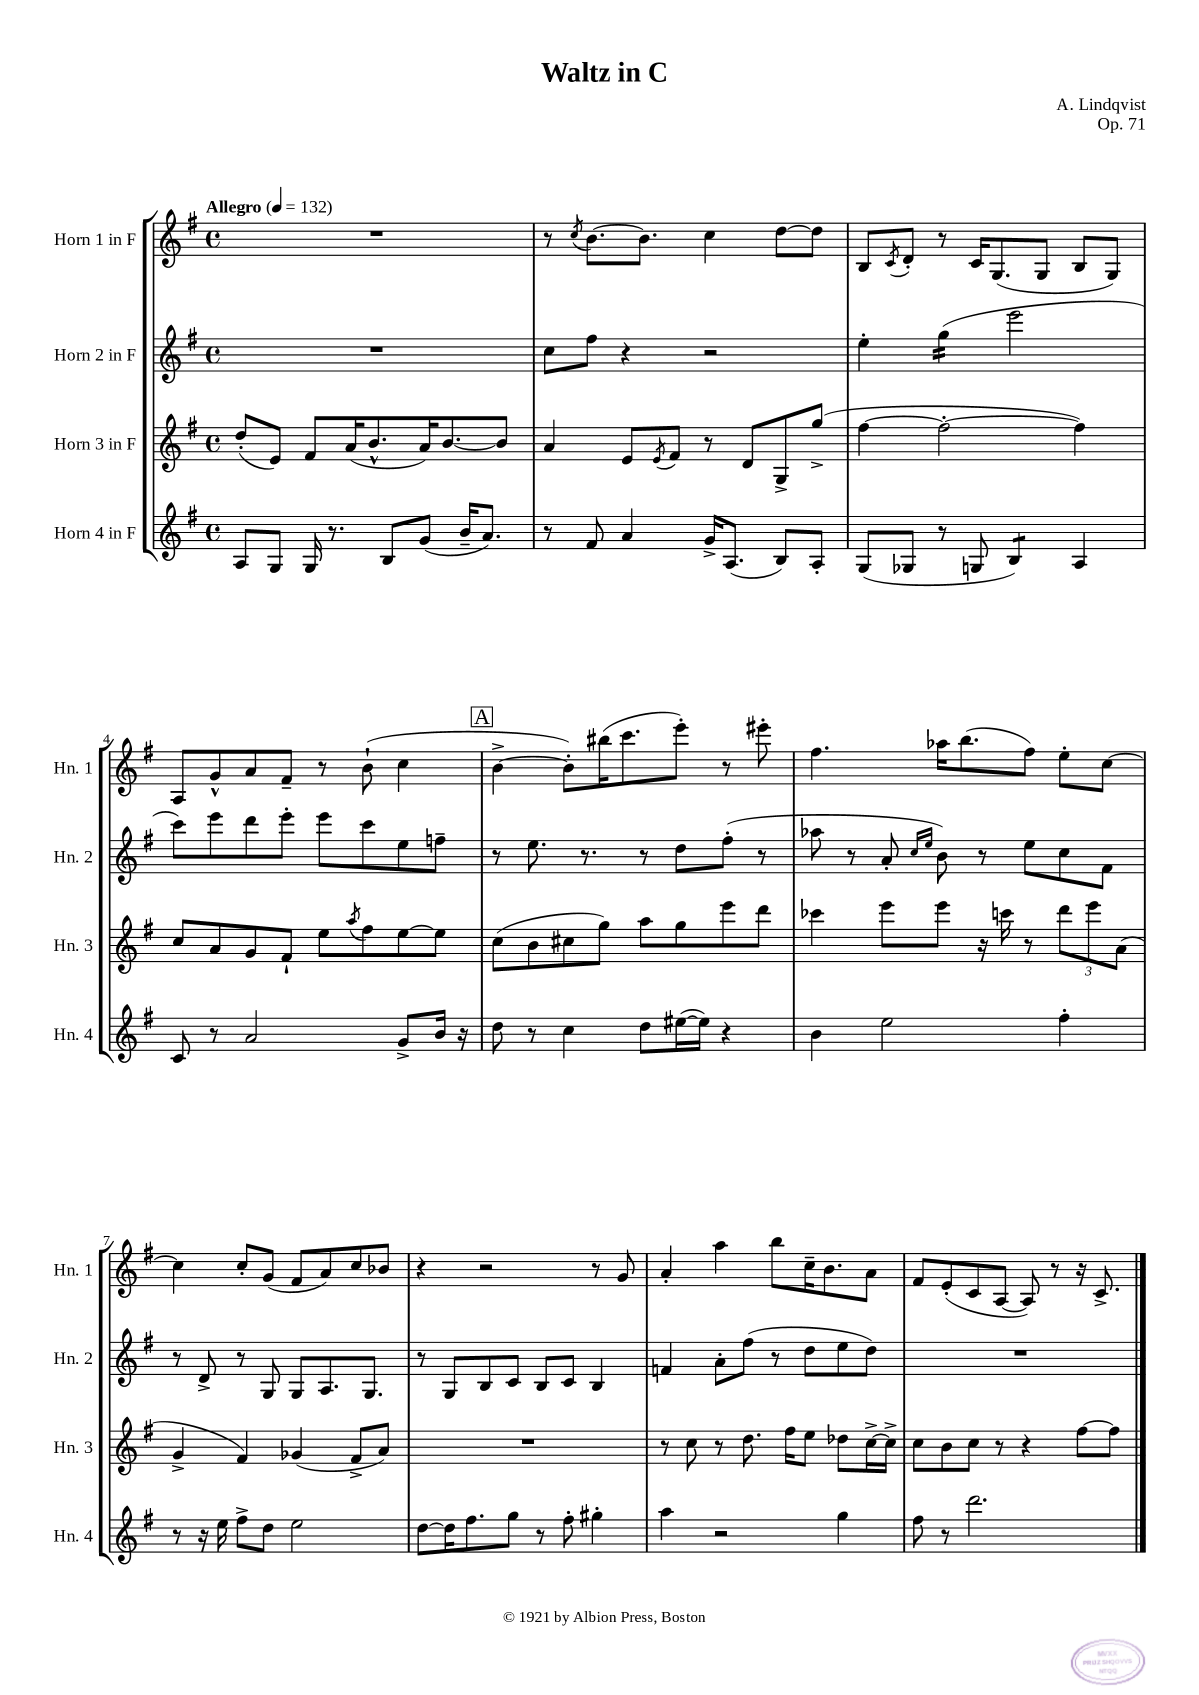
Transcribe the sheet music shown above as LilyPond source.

\header { title = "Waltz in C" composer = "A. Lindqvist" opus = "Op. 71" }
<<
\new StaffGroup <<
\new Staff = "s0" \with { instrumentName = "Horn 1 in F" shortInstrumentName = "Hn. 1" } {
    \clef treble \key g \major \defaultTimeSignature \time 4/4 \tempo "Allegro" 4 = 132
    R1 |
    r8 \acciaccatura { c''8 } b'8.~ b'8. c''4 d''8~ d''8 |
    b8 \acciaccatura { c'8 } d'8-. r8 c'16 g8.( g8 b8 g8) |
    a8 g'8-^ a'8 fis'8-- r8 b'8-!( c''4 |
    \mark \markup { \box "A" } b'4~-> b'8-.) bis''16( c'''8. e'''8-.) r8 eis'''8-. |
    fis''4. aes''16 b''8.( fis''8) e''8-. c''8~ |
    c''4 c''8-. g'8( fis'8 a'8) c''8 bes'8 |
    r4 r2 r8 g'8 |
    a'4-. a''4 b''8 c''16-- b'8. a'8 |
    fis'8 e'8-.( c'8 a8~ a8) r8 r16 c'8.-> \bar "|." |
}
\new Staff = "s1" \with { instrumentName = "Horn 2 in F" shortInstrumentName = "Hn. 2" } {
    \clef treble \key g \major \defaultTimeSignature \time 4/4
    R1 |
    c''8 fis''8 r4 r2 |
    e''4-. g''4:16( e'''2 |
    c'''8) e'''8 d'''8 e'''8-. e'''8 c'''8 e''8 f''8-- |
    \mark \markup { \box "A" } r8 e''8. r8. r8 d''8 fis''8-.( r8 |
    aes''8 r8 a'8-. \grace { c''16 e''16 } b'8) r8 e''8 c''8 fis'8 |
    r8 d'8-> r8 g8 g8 a8. g8. |
    r8 g8 b8 c'8 b8 c'8 b4 |
    f'4 a'8-. fis''8( r8 d''8 e''8 d''8) |
    R1 \bar "|." |
}
\new Staff = "s2" \with { instrumentName = "Horn 3 in F" shortInstrumentName = "Hn. 3" } {
    \clef treble \key g \major \defaultTimeSignature \time 4/4
    d''8-.( e'8) fis'8 a'16( b'8.-^ a'16) b'8.~ b'8 |
    a'4 e'8 \acciaccatura { e'8 } fis'8 r8 d'8 g8-> g''8->( |
    fis''4~ fis''2~-. fis''4) |
    c''8 a'8 g'8 fis'8-! e''8 \acciaccatura { a''8 } fis''8 e''8~ e''8 |
    \mark \markup { \box "A" } c''8( b'8 cis''8 g''8) a''8 g''8 e'''8 d'''8 |
    ces'''4 e'''8 e'''8 r16 c'''16 r8 \tuplet 3/2 { d'''8 e'''8 a'8( } |
    g'4-> fis'4) ges'4( fis'8-> a'8) |
    R1 |
    r8 c''8 r8 d''8. fis''16 e''8 des''8 c''16~-> c''16-> |
    c''8 b'8 c''8 r8 r4 fis''8~ fis''8 \bar "|." |
}
\new Staff = "s3" \with { instrumentName = "Horn 4 in F" shortInstrumentName = "Hn. 4" } {
    \clef treble \key g \major \defaultTimeSignature \time 4/4
    a8 g8 g16 r8. b8 g'8( b'16-- a'8.) |
    r8 fis'8 a'4 g'16-> a8.( b8) a8-. |
    g8( ges8 r8 g8 b4:8) a4 |
    c'8 r8 a'2 g'8-> b'16 r16 |
    \mark \markup { \box "A" } d''8 r8 c''4 d''8 eis''16~( eis''16) r4 |
    b'4 e''2 fis''4-. |
    r8 r16 e''16 fis''8-> d''8 e''2 |
    d''8~ d''16 fis''8. g''8 r8 fis''8-. gis''4-. |
    a''4 r2 g''4 |
    fis''8 r8 d'''2. \bar "|." |
}
>>
>>
